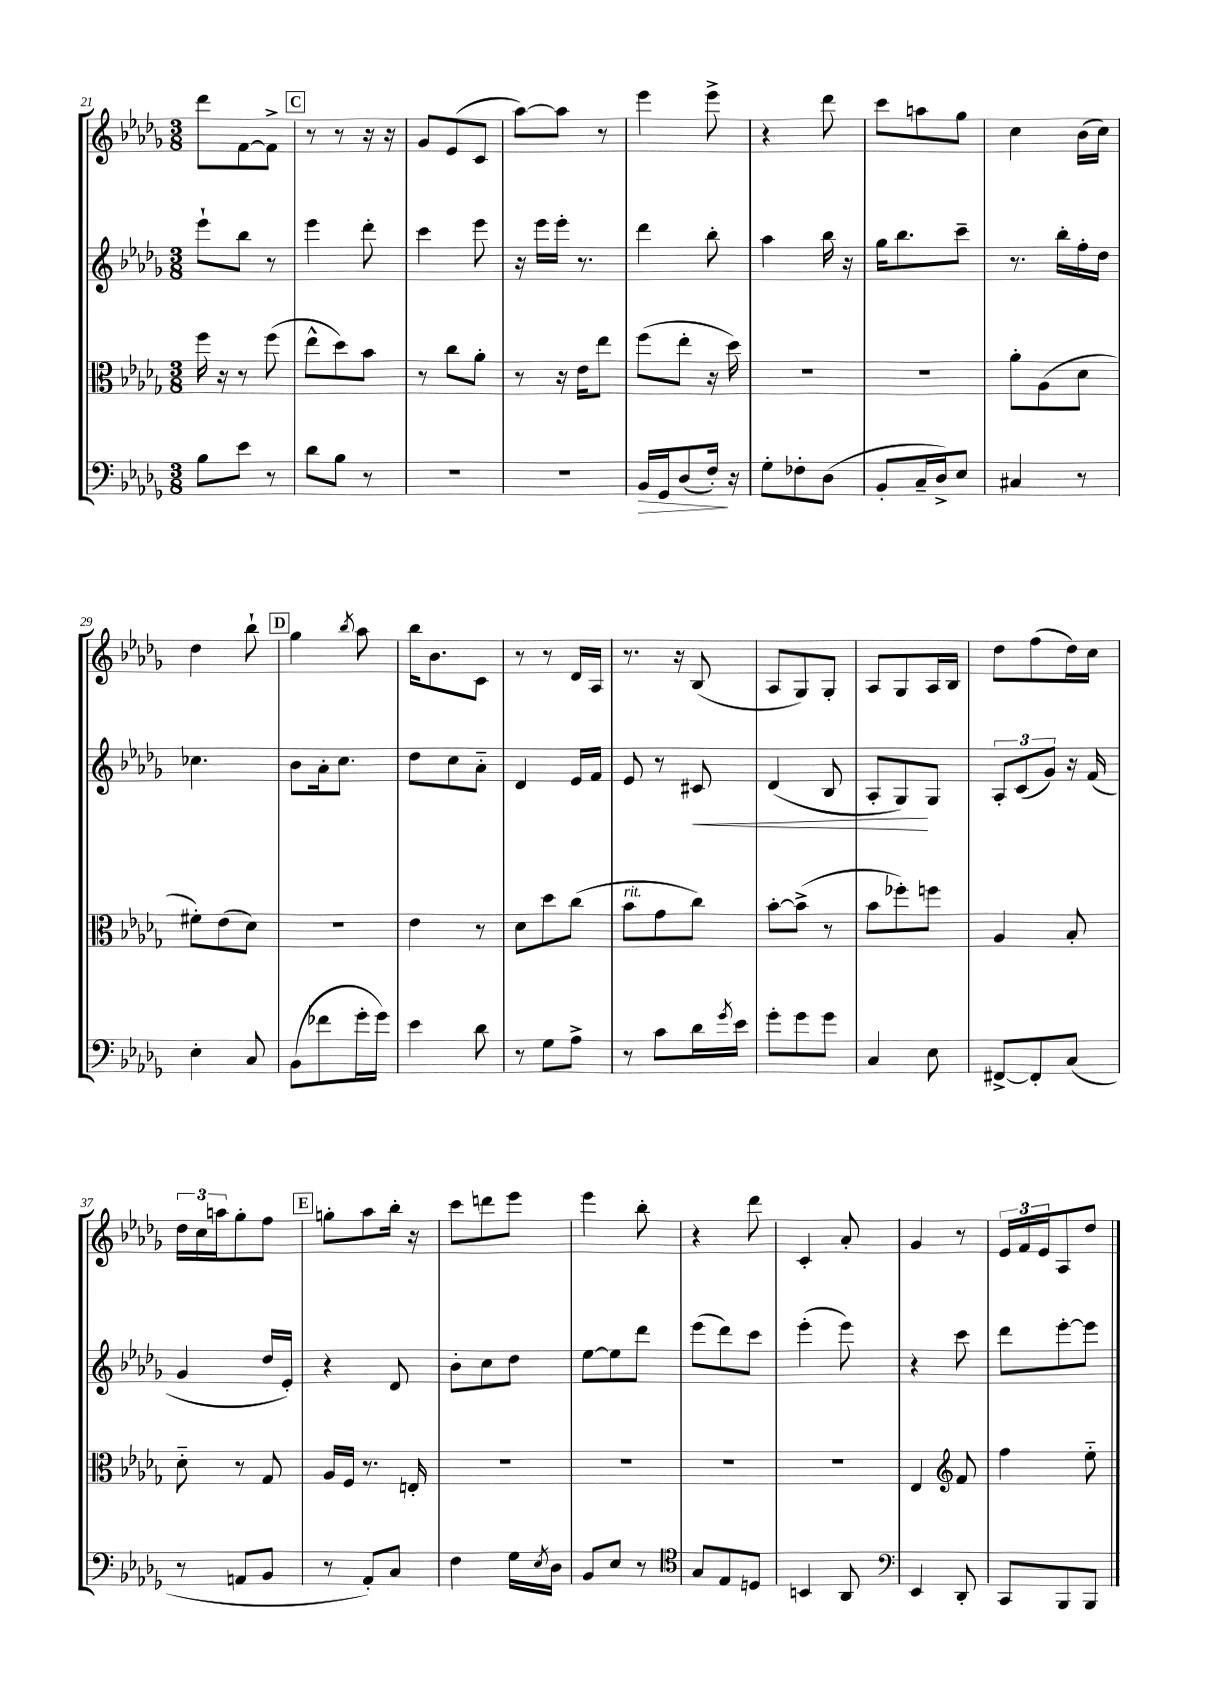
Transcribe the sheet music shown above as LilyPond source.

<<
\new StaffGroup <<
\new Staff = "s0" {
    \clef treble \key des \major \numericTimeSignature \time 3/8
    des'''8 f'8~ f'8-> |
    \mark \markup { \box "C" } r8 r8 r16 r16 |
    ges'8 ees'8( c'8 |
    aes''8~) aes''8 r8 |
    ees'''4 ees'''8-> |
    r4 des'''8 |
    c'''8 a''8 ges''8 |
    c''4 bes'16( c''16) |
    des''4 bes''8-! |
    \mark \markup { \box "D" } ges''4 \acciaccatura { bes''8 } aes''8 |
    bes''16 bes'8. c'8 |
    r8 r8 des'16 aes16 |
    r8. r16 bes8( |
    aes8 ges8) ges8-. |
    aes8 ges8 aes16 bes16 |
    des''8 f''8( des''16) c''16 |
    \tuplet 3/2 { des''16 c''16 a''16 } ges''8-. f''8 |
    \mark \markup { \box "E" } g''8-. aes''8 bes''16-. r16 |
    c'''8 d'''8 ees'''8 |
    ees'''4 bes''8-. |
    r4 des'''8 |
    c'4-. aes'8-. |
    ges'4 r8 |
    \tuplet 3/2 { ees'16 f'16 ees'16 } aes8 des''8 \bar "|." |
}
\new Staff = "s1" {
    \clef treble \key des \major \numericTimeSignature \time 3/8
    ees'''8-! bes''8 r8 |
    \mark \markup { \box "C" } ees'''4 des'''8-. |
    c'''4 ees'''8 |
    r16 ees'''16 ees'''16-. r8. |
    des'''4 bes''8-. |
    aes''4 bes''16 r16 |
    ges''16 bes''8. c'''8-- |
    r8. bes''16-. f''16-. des''16 |
    ces''4. |
    \mark \markup { \box "D" } bes'8 aes'16-. c''8. |
    des''8 c''8 aes'8-_ |
    des'4 ees'16 f'16 |
    ees'8 r8 cis'8\< |
    des'4( bes8 |
    aes8-. ges8\!) ges8 |
    \tuplet 3/2 { aes8-. c'8( ges'8) } r16 f'16( |
    ges'4 des''16 ees'16-.) |
    \mark \markup { \box "E" } r4 des'8 |
    bes'8-. c''8 des''8 |
    ees''8~ ees''8 des'''8 |
    ees'''8( des'''8) c'''8 |
    ees'''4-.( ees'''8) |
    r4 c'''8 |
    des'''8 ees'''8~-. ees'''8 \bar "|." |
}
\new Staff = "s2" {
    \clef alto \key des \major \numericTimeSignature \time 3/8
    f''16 r16 r8 f''8( |
    \mark \markup { \box "C" } ees''8-^ des''8) bes'8 |
    r8 c''8 aes'8-. |
    r8 r16 ees'16 ees''8 |
    f''8( ees''8-. r16 des''16) |
    R4. |
    R4. |
    aes'8-. aes8( des'8 |
    fis'8-.) ees'8( des'8) |
    \mark \markup { \box "D" } r4. |
    ees'4 r8 |
    des'8 des''8 c''8( |
    bes'8^\markup { \italic "rit." } ges'8 c''8) |
    bes'8~-. bes'8->( r8 |
    bes'8 fes''8-.) f''8 |
    aes4 bes8-. |
    des'8-_ r8 ges8 |
    \mark \markup { \box "E" } aes16 f16 r8. e16-. |
    R4. |
    R4. |
    R4. |
    R4. |
    ees4 \clef treble f'8 |
    f''4 ees''8-_ \bar "|." |
}
\new Staff = "s3" {
    \clef bass \key des \major \numericTimeSignature \time 3/8
    bes8 ees'8 r8 |
    \mark \markup { \box "C" } des'8 bes8 r8 |
    R4. |
    R4. |
    bes,16\> ges,16 des8( f16-.\!) r16 |
    ges8-. fes8-. des8( |
    bes,8-. c16-- des16->) ees8 |
    cis4 r8 |
    ees4-. c8 |
    \mark \markup { \box "D" } bes,8( fes'8 ges'16-. ges'16) |
    ees'4 des'8 |
    r8 ges8 aes8-> |
    r8 c'8 des'16 \acciaccatura { ges'8 } ees'16 |
    ges'8-. ges'8 ges'8 |
    c4 ees8 |
    fis,8~-> fis,8-. c8( |
    r8 a,8 bes,8 |
    \mark \markup { \box "E" } r8 aes,8-.) c8 |
    f4 ges16 \acciaccatura { ees8 } des16 |
    bes,8 ees8 r8 |
    \clef tenor ges8 ees8 d8 |
    b,4 aes,8 |
    \clef bass ees,4 des,8-. |
    c,8 bes,,8 bes,,8 \bar "|." |
}
>>
>>
\layout { \context { \Score currentBarNumber = #21 } }
